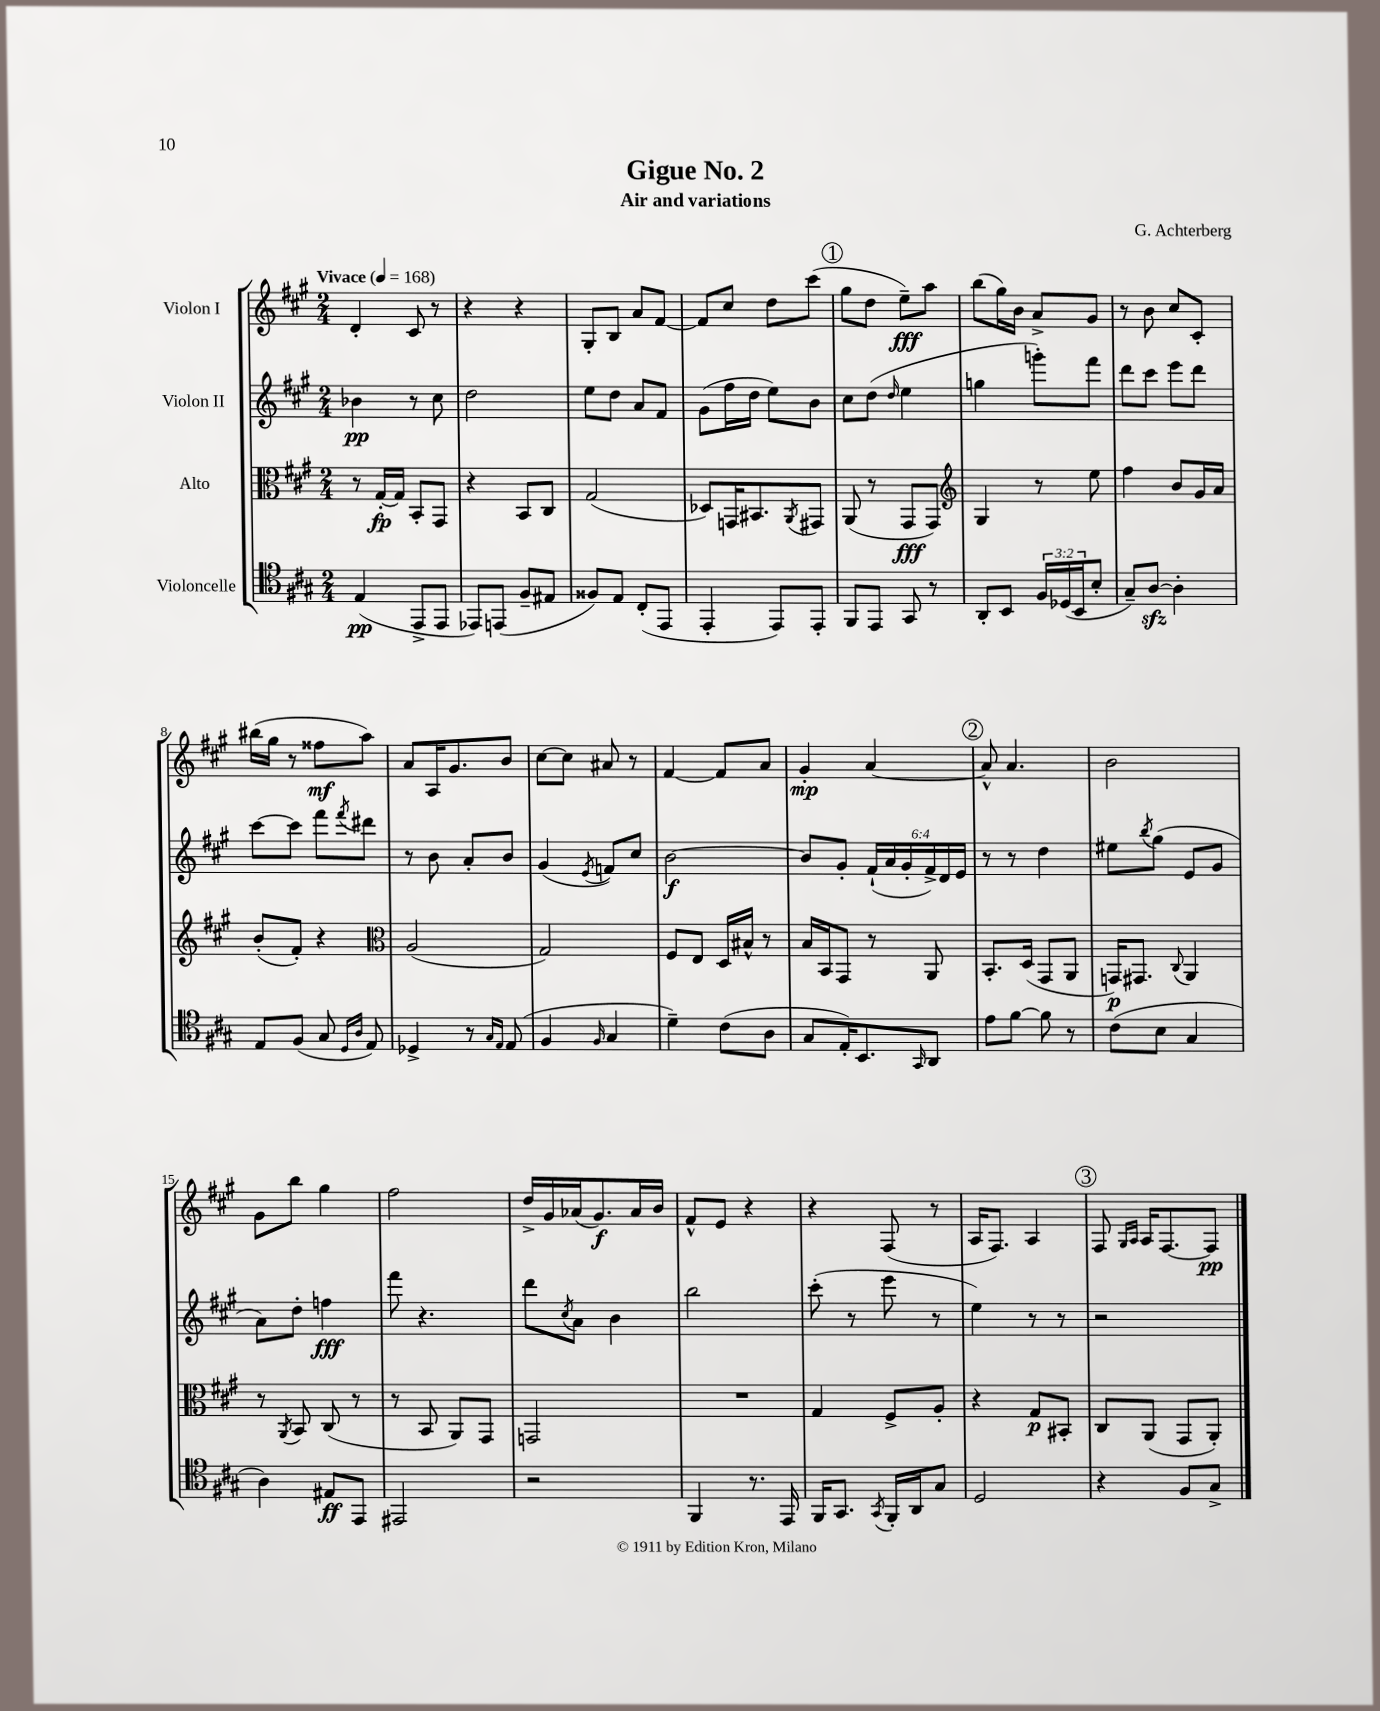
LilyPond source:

\header { title = "Gigue No. 2" composer = "G. Achterberg" subtitle = "Air and variations" }
<<
\new StaffGroup <<
\new Staff = "s0" \with { instrumentName = "Violon I" } {
    \clef treble \key a \major \numericTimeSignature \time 2/4 \tempo "Vivace" 4 = 168
    d'4-. cis'8 r8 |
    r4 r4 |
    gis8-. b8 a'8 fis'8~ |
    fis'8 cis''8 d''8 cis'''8( |
    \mark \markup { \circle "1" } gis''8 d''8 e''8--\fff) a''8 |
    b''8( gis''16) b'16 a'8-> gis'8 |
    r8 b'8 cis''8 cis'8-. |
    bis''16( gis''16 r8 fisis''8\mf a''8) |
    a'8 a16 gis'8. b'8 |
    cis''8~ cis''8 ais'8 r8 |
    fis'4~ fis'8 a'8 |
    gis'4-.\mp a'4~ |
    \mark \markup { \circle "2" } a'8-^ a'4. |
    b'2 |
    gis'8 b''8 gis''4 |
    fis''2 |
    d''16-> gis'16 aes'16( gis'8.\f) aes'16 b'16 |
    fis'8-^ e'8 r4 |
    r4 fis8( r8 |
    a16 fis8.) a4 |
    \mark \markup { \circle "3" } fis8 \grace { gis16 a16 } a16 fis8.~ fis8\pp \bar "|." |
}
\new Staff = "s1" \with { instrumentName = "Violon II" } {
    \clef treble \key a \major \numericTimeSignature \time 2/4 \override Staff.TupletNumber.text = #tuplet-number::calc-fraction-text
    bes'4\pp r8 cis''8 |
    d''2 |
    e''8 d''8 a'8 fis'8 |
    gis'8( fis''16 d''16 e''8) b'8 |
    \mark \markup { \circle "1" } cis''8 d''8( \grace { d''16 } e''4 |
    g''4 g'''8-.) fis'''8 |
    d'''8 cis'''8 e'''8 d'''8 |
    cis'''8~ cis'''8 fis'''8 \acciaccatura { fis'''8 } dis'''8 |
    r8 b'8 a'8-. b'8 |
    gis'4( \acciaccatura { e'8 } f'8) cis''8 |
    b'2~\f |
    b'8 gis'8-. \tuplet 6/4 { fis'16-!( a'16 gis'16-. fis'16->) d'16 e'16 } |
    \mark \markup { \circle "2" } r8 r8 d''4 |
    eis''8 \acciaccatura { b''8 } gis''8( e'8 gis'8 |
    a'8) d''8-. f''4\fff |
    fis'''8 r4. |
    d'''8 \acciaccatura { cis''8 } a'8 b'4 |
    b''2 |
    cis'''8-.( r8 e'''8 r8 |
    e''4) r8 r8 |
    \mark \markup { \circle "3" } r2 \bar "|." |
}
\new Staff = "s2" \with { instrumentName = "Alto" } {
    \clef alto \key a \major \numericTimeSignature \time 2/4
    r8 gis16~-.\fp gis16 b,8-. gis,8 |
    r4 b,8 cis8 |
    gis2( |
    des8) g,16 bis,8. \acciaccatura { a,8 } gis,8 |
    \mark \markup { \circle "1" } a,8( r8 gis,8\fff gis,8) |
    \clef treble gis4 r8 e''8 |
    fis''4 b'8 gis'16 a'16 |
    b'8-.( fis'8-.) r4 |
    \clef alto a2( |
    gis2) |
    fis8 e8 d16 bis16-^ r8 |
    b16 b,16 gis,8 r8 a,8 |
    \mark \markup { \circle "2" } b,8.-. d16( gis,8 a,8 |
    g,16\p) gis,8. \appoggiatura { cis8 } a,4 |
    r8 \acciaccatura { a,8 } b,8 cis8( r8 |
    r8 b,8 a,8) gis,8 |
    g,2 |
    R2 |
    gis4 fis8-> a8-. |
    r4 gis8\p bis,8-. |
    \mark \markup { \circle "3" } cis8 a,8( gis,8 a,8-.) \bar "|." |
}
\new Staff = "s3" \with { instrumentName = "Violoncelle" } {
    \clef tenor \key a \major \numericTimeSignature \time 2/4 \override Staff.TupletNumber.text = #tuplet-number::calc-fraction-text
    e4\pp( e,8-> e,8 |
    ees,8) e,8( fis8-- eis8 |
    fisis8) e8 cis8-.( e,8 |
    e,4-. e,8) e,8-. |
    \mark \markup { \circle "1" } fis,8 e,8 gis,8 r8 |
    a,8-. b,8 \tuplet 3/2 { fis16 des16( b,16 } b8-. |
    gis8--) a8~\sfz a4-. |
    e8 fis8( gis8 \grace { d16 a16 } e8) |
    des4-> r8 \grace { gis16 e16 } e8( |
    fis4 \grace { fis16 } gis4 |
    d'4--) cis'8( a8 |
    gis8 e16-.) b,8. \grace { gis,16 } a,8 |
    \mark \markup { \circle "2" } e'8 fis'8~ fis'8 r8 |
    cis'8( b8 gis4 |
    a4) eis8\ff e,8 |
    eis,2 |
    r2 |
    fis,4 r8. e,16 |
    fis,16 gis,8. \acciaccatura { gis,8 } fis,16-. a,16 gis8 |
    d2 |
    \mark \markup { \circle "3" } r4 fis8 gis8-> \bar "|." |
}
>>
>>
